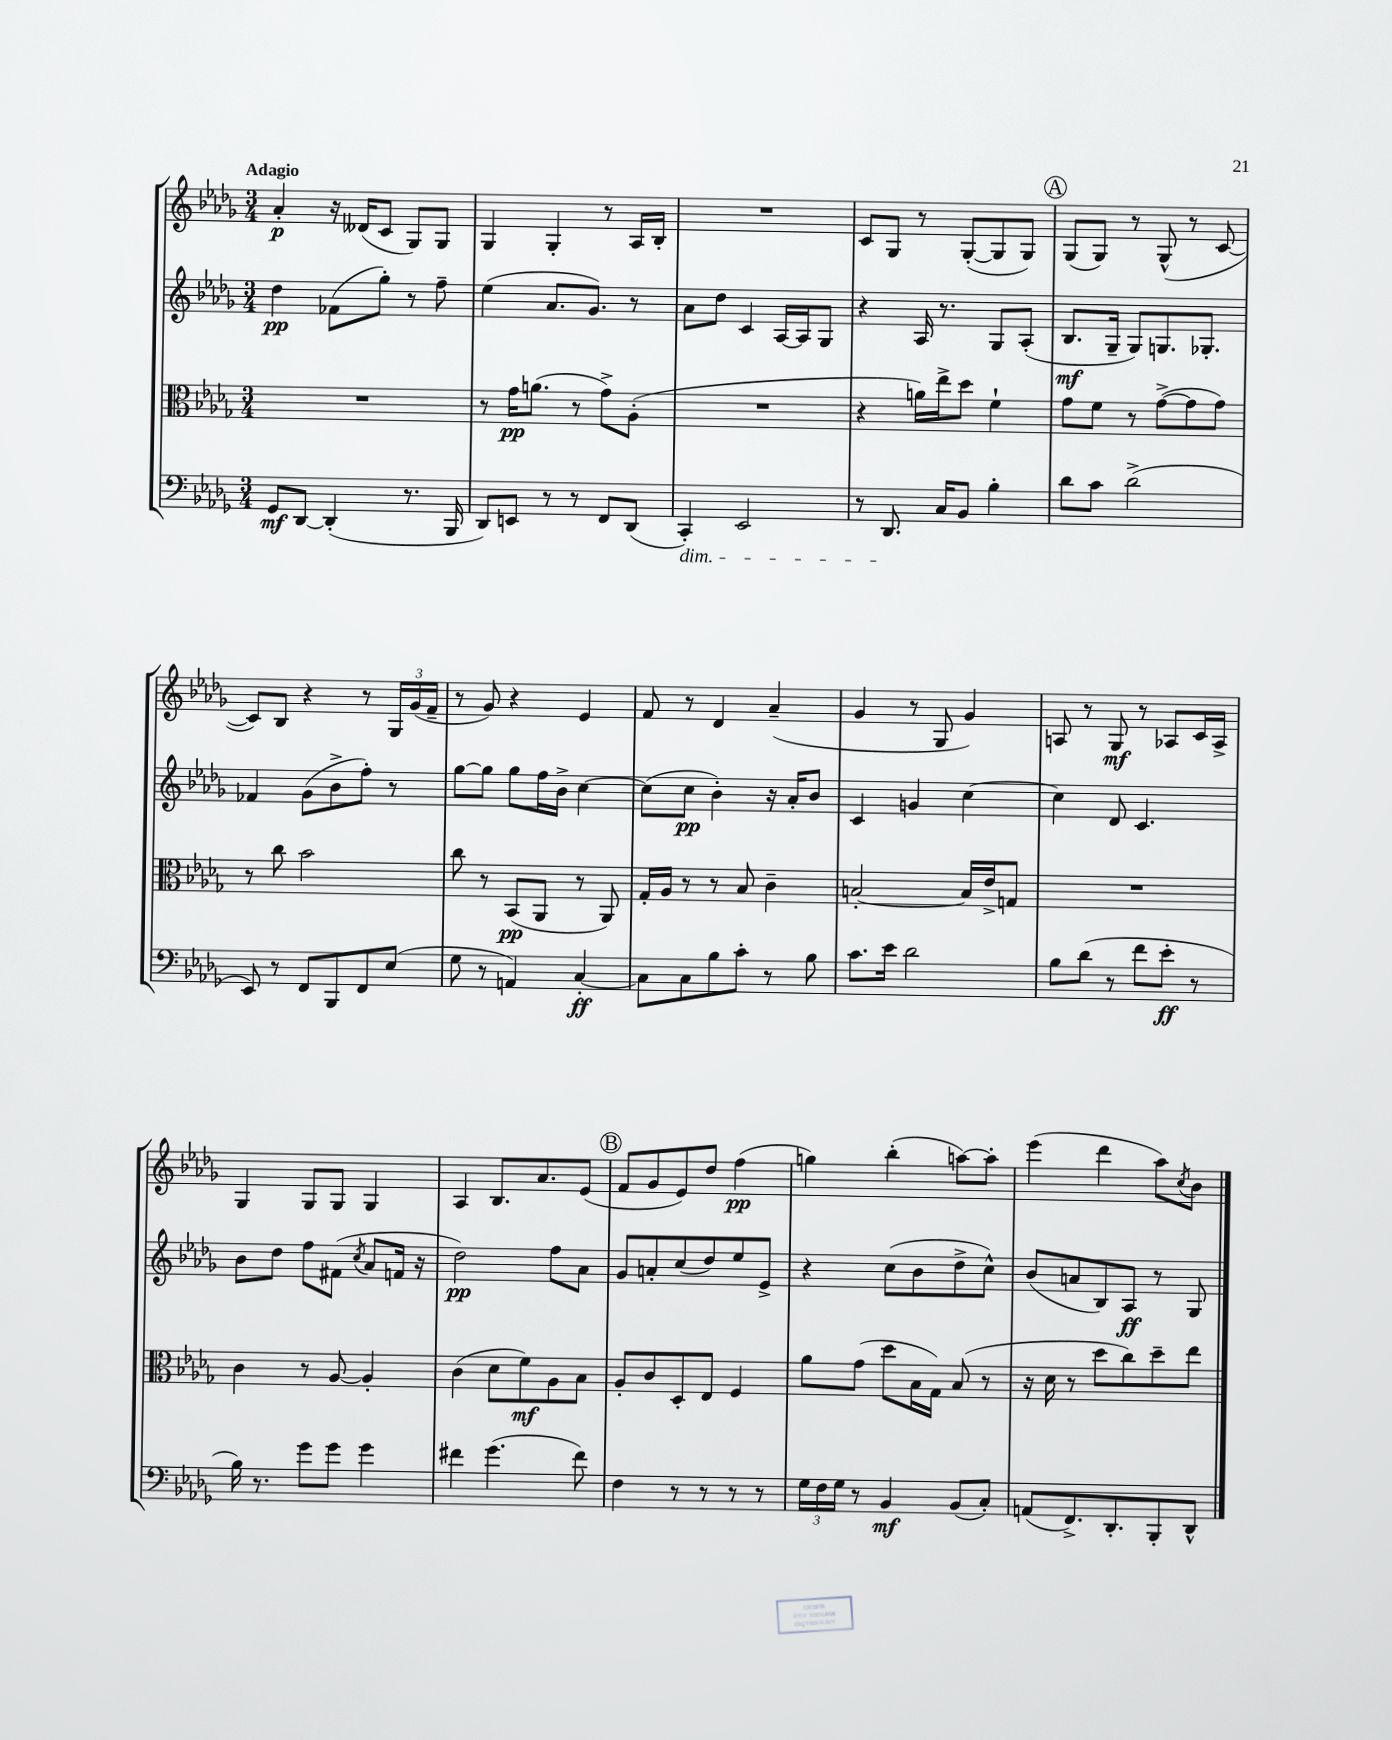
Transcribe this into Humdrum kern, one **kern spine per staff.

**kern	**kern	**kern	**kern
*staff4	*staff3	*staff2	*staff1
*clefF4	*clefC3	*clefG2	*clefG2
*k[b-e-a-d-g-]	*k[b-e-a-d-g-]	*k[b-e-a-d-g-]	*k[b-e-a-d-g-]
*M3/4	*M3/4	*M3/4	*M3/4
8GG-	2.r	4dd-	4a-'
[8DD-	.	.	.
(4DD-']	.	(8f-	16r
.	.	.	(16d--
.	.	8gg-')	8c
8.r	.	8r	8G-)
.	.	8ff~	8G-
16BBB-	.	.	.
=	=	=	=
8DD-)	8r	(4ee-	4G-
8EE	16g-	.	.
.	(8.a	.	.
8r	.	8.a-	4G-'
8r	8r	.	.
.	.	8.g-)	.
8FF	8g-^)	.	8r
(8DD-	(8A-'	8r	16A-
.	.	.	16B-'
=	=	=	=
4CC')	2.r	8a-	2.r
.	.	8dd-	.
2EE-	.	4c	.
.	.	[16A-	.
.	.	16A-]	.
.	.	8G-	.
=	=	=	=
8r	4r	4r	8c
8.DD-	.	.	8G-
.	16a)	16A-	8r
16C	16ee-^	8.r	.
8BB-	8dd-	.	([8G-'
4B-'	4f`	8G-	8G-]
.	.	(8A-'	8G-)
=	=	=	=
8d-	8g-	8.B-	(8G-
8c	8f	.	8G-)
.	.	16G-~	.
(2d-^	8r	8G-)	8r
.	([8g-^	8.G	(8G-^^
.	8g-]	.	8r
.	.	8.G-'	.
.	8g-)	.	[8c
=	=	=	=
8EE-)	8r	4f-	8c])
8r	8cc	.	8B-
8FF	2b-	(8g-	4r
8BBB-	.	8b-^	.
8FF	.	8ff')	8r
(8E-	.	8r	24G-
.	.	.	(24g-
.	.	.	24f~
=	=	=	=
8G-	8cc	[8gg-	8r
8r	8r	8gg-]	8g-)
4AA)	(8BB-	8gg-	4r
.	8AA-	16ff	.
.	.	16b-^	.
[4C'	8r	[4cc	4e-
.	8AA-)	.	.
=	=	=	=
8C]	16G-'	(8cc]	8f
.	16A-	.	.
8C	8r	8cc	8r
8B-	8r	4b-')	4d-
8c'	8B-	.	.
8r	4c~	16r	(4a-~
.	.	16a-'	.
8B-	.	8b-	.
=	=	=	=
8.c	[2B'	4c	4g-
16e-	.	.	.
2d-	.	4g	8r
.	.	.	8G-
.	16B]	[4cc	4g-)
.	16e-^	.	.
.	8G	.	.
=	=	=	=
8B-	2.r	4cc]	8A
(8d-	.	.	8r
8r	.	8d-	8G-
8f	.	4.c	8r
8e-'	.	.	8A-
8r	.	.	16c
.	.	.	16A-^
=	=	=	=
16B-)	4c	8b-	4G-
8.r	.	.	.
.	.	8dd-	.
8g-	8r	8ff	8G-
8g-	[8A-	(8f#	8G-
.	.	8qcc	.
4g-	4A-']	8a-	4G-
.	.	16f	.
.	.	16r	.
=	=	=	=
4f#	(4c	2dd-)	4A-
(4.g-	8d-	.	8.B-
.	8f)	.	.
.	.	.	8.a-
.	8A-	8ff	.
8f#)	8B-	8a-	(8e-
=	=	=	=
4F	8A-'	8g-	8f
.	8c	8a'	8g-
8r	8D-'	(8cc	8e-)
8r	8E-	8dd-)	8dd-
8r	4F	8ee-	(4ff
8r	.	8e-^	.
=	=	=	=
24G-	8a-	4r	4gg)
24F	.	.	.
24G-	.	.	.
8r	(8g-	.	.
4BB-	8dd-	(8cc	(4bb-'
.	16B-	8b-	.
.	16G-)	.	.
(8BB-	(8B-	8dd-^	[8aa)
8C')	8r	8cc^^)	8aa']
=	=	=	=
(8AA	16r	(8b-	(4eee-
.	16d-	.	.
8.FF^)	8r	8a	.
.	8dd-	8B-)	4ddd-
8.DD-'	.	.	.
.	8cc)	8A-	.
8BBB-'	8dd-~	8r	8aa-)
.	.	.	8qcc
8DD-^^	8ee-	8G-	8b-
==	==	==	==
*-	*-	*-	*-
